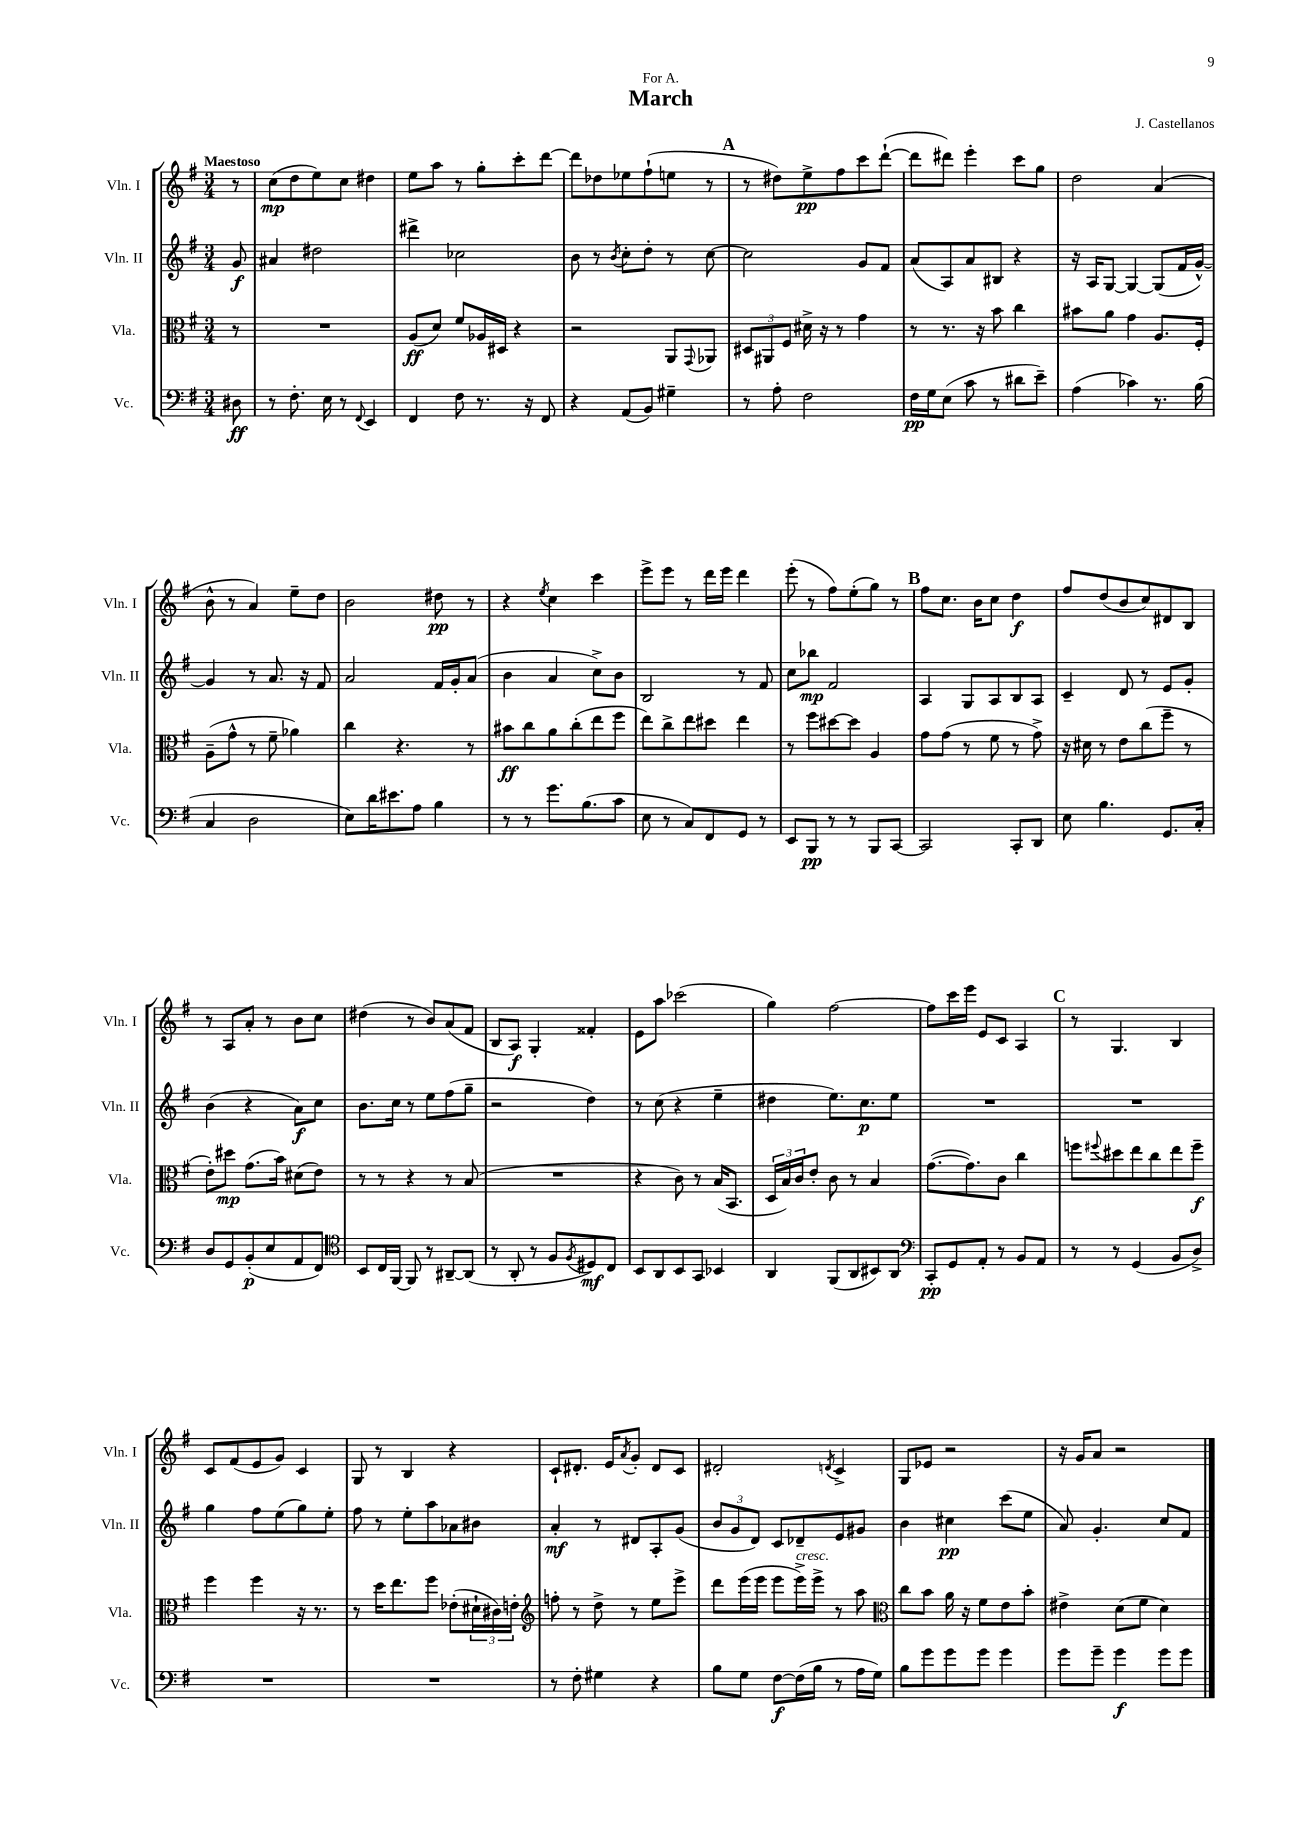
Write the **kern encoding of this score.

**kern	**dynam	**kern	**dynam	**kern	**dynam	**kern	**dynam
*part4	*part4	*part3	*part3	*part2	*part2	*part1	*part1
*staff4	*staff4	*staff3	*staff3	*staff2	*staff2	*staff1	*staff1
*I"Vc.	*	*I"Vla.	*	*I"Vln. II	*	*I"Vln. I	*
*I'Vc.	*	*I'Vla.	*	*I'Vln. II	*	*I'Vln. I	*
*clefF4	*	*clefC3	*	*clefG2	*	*clefG2	*
*k[f#]	*	*k[f#]	*	*k[f#]	*	*k[f#]	*
*M3/4	*	*M3/4	*	*M3/4	*	*M3/4	*
=	=	=	=	=	=	=	=
!	!	!	!	!	!	!LO:TX:a:B:t=Maestoso	!
8D#X\	ff	8r	.	8g/	f	8r	.
=1	=1	=1	=1	=1	=1	=1	=1
8r	.	2.r	.	4a#X/	.	(8cc\L	mp
8.F#'\	.	.	.	.	.	8dd\	.
.	.	.	.	2dd#X\	.	8ee\)	.
16E\	.	.	.	.	.	.	.
8r	.	.	.	.	.	8cc\J	.
8qqFF#/	.	.	.	.	.	.	.
4EE/	.	.	.	.	.	4dd#X\	.
=2	=2	=2	=2	=2	=2	=2	=2
4FF#/	.	(8A/L	ff	4ddd#X^\	.	8ee\L	.
.	.	8d/J)	.	.	.	8aa\J	.
8F#\	.	8f#/L	.	2cc-X\	.	8r	.
8.r	.	16A-X/L	.	.	.	8gg'\L	.
.	.	16D#X/JJ	.	.	.	.	.
.	.	4r	.	.	.	8ccc'\	.
16r	.	.	.	.	.	.	.
8FF#/	.	.	.	.	.	[8ddd\J	.
=3	=3	=3	=3	=3	=3	=3	=3
4r	.	2r	.	8b\	.	8ddd\L]	.
.	.	.	.	8r	.	8dd-X\	.
.	.	.	.	8qb/	.	.	.
(8AA/L	.	.	.	8cc'\L	.	8ee-X\	.
8BB/J)	.	.	.	8dd'\J	.	(8ff#`\	.
4G#X~\	.	8AA/L	.	8r	.	8een\J	.
.	.	8qqGG/	.	.	.	.	.
.	.	8AA-X/J	.	[8cc\	.	8r	.
!!LO:REH:place=s1:t=A
=4	=4	=4	=4	=4	=4	=4	=4
8r	.	12D#X/L	.	2cc\]	.	8r	.
.	.	12AA#X/	.	.	.	.	.
8A'\	.	.	.	.	.	8dd#X\L)	.
.	.	12F#/J	.	.	.	.	.
2F#\	.	16d#X^\	.	.	.	8ee^\	pp
.	.	16r	.	.	.	.	.
.	.	8r	.	.	.	8ff#\	.
.	.	4g\	.	8g/L	.	8ccc\	.
.	.	.	.	8f#/J	.	([8ddd`\J	.
=5	=5	=5	=5	=5	=5	=5	=5
16F#\LL	pp	8r	.	(8a/L	.	8ddd\L]	.
16G\J	.	.	.	.	.	.	.
(8E\J	.	8.r	.	8A/)	.	8ddd#X\J)	.
8c\	.	.	.	8a/	.	4eee'\	.
.	.	16r	.	.	.	.	.
8r	.	8b\	.	8B#X/J	.	.	.
8d#X\L	.	4cc\	.	4r	.	8ccc\L	.
8e~\J)	.	.	.	.	.	8gg\J	.
=6	=6	=6	=6	=6	=6	=6	=6
(4A\	.	8b#X\L	.	16r	.	2dd\	.
.	.	.	.	16A/KL	.	.	.
.	.	8a\J	.	[8G/J	.	.	.
4c-X\)	.	4g\	.	4G/_	.	.	.
8.r	.	8.A/L	.	(8G/L]	.	(4a/	.
.	.	.	.	16f#/L	.	.	.
(16B\	.	16F#'/Jk	.	[16g^^/JJ)	.	.	.
!!LO:LB:g=z
=7	=7	=7	=7	=7	=7	=7	=7
4C/	.	(8A~\L	.	4g/]	.	8b^^\	.
.	.	8g^^\J	.	.	.	8r	.
2D\	.	8r	.	8r	.	4a/)	.
.	.	8f#~\	.	8.a/	.	.	.
.	.	4a-X\)	.	.	.	8ee~\L	.
.	.	.	.	16r	.	.	.
.	.	.	.	8f#/	.	8dd\J	.
=8	=8	=8	=8	=8	=8	=8	=8
8E\L)	.	4cc\	.	2a/	.	2b\	.
16d\K	.	.	.	.	.	.	.
8.e#X\	.	.	.	.	.	.	.
.	.	4.r	.	.	.	.	.
8A\J	.	.	.	.	.	.	.
4B\	.	.	.	16f#/LL	.	8dd#X\	pp
.	.	.	.	16g'/J	.	.	.
.	.	8r	.	(8a/J	.	8r	.
=9	=9	=9	=9	=9	=9	=9	=9
8r	.	8b#X\L	ff	4b\	.	4r	.
8r	.	8cc\	.	.	.	.	.
.	.	.	.	.	.	8qee/	.
8.g\L	.	8a\	.	4a/	.	4cc\	.
.	.	(8cc'\	.	.	.	.	.
(8.B\	.	.	.	.	.	.	.
.	.	8ee\	.	8cc^\L)	.	4ccc\	.
8c\J	.	8ff#\J	.	8b\J	.	.	.
=10	=10	=10	=10	=10	=10	=10	=10
8E\	.	8ee\L)	.	2B/	.	8eee^\L	.
8r	.	8cc^\	.	.	.	8eee\J	.
8C/L)	.	8ee\	.	.	.	8r	.
8FF#/	.	8dd#X\J	.	.	.	16ddd\LL	.
.	.	.	.	.	.	16eee\JJ	.
8GG/J	.	4ee\	.	8r	.	4ddd\	.
8r	.	.	.	8f#/	.	.	.
=11	=11	=11	=11	=11	=11	=11	=11
8EE/L	.	8r	.	8cc\L	.	(8eee'\	.
8BBB/J	pp	8ff#\L	.	8bb-X\J	mp	8r	.
8r	.	[8dd#X\	.	2f#/	.	8ff#\L)	.
8r	.	8dd#\J]	.	.	.	(8ee'\	.
8BBB/L	.	4A/	.	.	.	8gg\J)	.
[8CC/J	.	.	.	.	.	8r	.
!!LO:REH:place=s1:t=B
=12	=12	=12	=12	=12	=12	=12	=12
2CC/]	.	8g\L	.	4A/	.	8ff#\L	.
.	.	(8g\J	.	.	.	8.cc\J	.
.	.	8r	.	8G/L	.	.	.
.	.	.	.	.	.	16b\KL	.
.	.	8f#\	.	8A/	.	8cc\J	.
8CC'/L	.	8r	.	8B/	.	4dd\	f
8DD/J	.	8g^\)	.	8A/J	.	.	.
=13	=13	=13	=13	=13	=13	=13	=13
8E\	.	16r	.	4c~/	.	8ff#/L	.
.	.	16d#X\	.	.	.	.	.
4.B\	.	8r	.	.	.	(8dd/	.
.	.	8e\L	.	8d/	.	8b/	.
.	.	(8cc\	.	8r	.	8cc/)	.
8.GG/L	.	8ff#~\J	.	8e/L	.	8d#X/	.
.	.	8r	.	8g'/J	.	8B/J	.
16C'/Jk	.	.	.	.	.	.	.
!!LO:LB:g=z
=14	=14	=14	=14	=14	=14	=14	=14
8D/L	.	8e'\L)	.	(4b\	.	8r	.
8GG/	.	8dd#X\J	mp	.	.	8A/L	.
(8BB'/	p	(8.g\L	.	4r	.	8a'/J	.
8E/	.	.	.	.	.	8r	.
.	.	16b\Jk)	.	.	.	.	.
8AA/	.	(8d#X\L	.	8a\L)	f	8b\L	.
8FF#/J)	.	8e\J)	.	8cc\J	.	8cc\J	.
=15	=15	=15	=15	=15	=15	=15	=15
*clefC4	*	*	*	*	*	*	*
8BB/L	.	8r	.	8.b\L	.	(4dd#X\	.
16C/L	.	8r	.	.	.	.	.
[16FF#/JJ	.	.	.	16cc\Jk	.	.	.
8FF#/]	.	4r	.	8r	.	8r	.
8r	.	.	.	8ee\L	.	8b/L)	.
[8AA#X~/L	.	8r	.	(8ff#\	.	(8a/	.
(8AA#/J]	.	(8B/	.	8gg~\J	.	8f#/J	.
=16	=16	=16	=16	=16	=16	=16	=16
8r	.	2.r	.	2r	.	8B/L	.
8AA'/	.	.	.	.	.	8A/J)	f
8r	.	.	.	.	.	4G'/	.
8F#/L	.	.	.	.	.	.	.
8qF#/	.	.	.	.	.	.	.
8D#X/)	mf	.	.	4dd\)	.	4f##X'/	.
8C/J	.	.	.	.	.	.	.
=17	=17	=17	=17	=17	=17	=17	=17
8BB/L	.	4r	.	8r	.	8e\L	.
8AA/	.	.	.	(8cc\	.	8aa\J	.
8BB/	.	8c\)	.	4r	.	(2ccc-X\	.
8GG/J	.	8r	.	.	.	.	.
4BB-X/	.	(16B/KL	.	4ee~\	.	.	.
.	.	8.BB/J	.	.	.	.	.
=18	=18	=18	=18	=18	=18	=18	=18
4AA/	.	24D/LL	.	4dd#X\	.	4gg\)	.
.	.	24B/)	.	.	.	.	.
.	.	24c/J	.	.	.	.	.
.	.	8e'/J	.	.	.	.	.
(8FF#/L	.	8c\	.	8.ee\L)	.	[2ff#\	.
8AA/	.	8r	.	.	.	.	.
.	.	.	.	8.cc\	p	.	.
8BB#X/)	.	4B/	.	.	.	.	.
8AA/J	.	.	.	8ee\J	.	.	.
=19	=19	=19	=19	=19	=19	=19	=19
*clefF4	*	*	*	*	*	*	*
8CC'/L	pp	([8.g\L	.	2.r	.	8ff#\L]	.
8GG/	.	.	.	.	.	16ccc\L	.
.	.	8.g\])	.	.	.	16eee\JJ	.
8AA'/J	.	.	.	.	.	8e/L	.
8r	.	8c\J	.	.	.	8c/J	.
8BB/L	.	4cc\	.	.	.	4A/	.
8AA/J	.	.	.	.	.	.	.
!!LO:REH:place=s1:t=C
=20	=20	=20	=20	=20	=20	=20	=20
8r	.	8ffn\L	.	2.r	.	8r	.
.	.	8qqff#X/	.	.	.	.	.
8r	.	8dd#X\	.	.	.	4.G/	.
(4GG/	.	8ee\	.	.	.	.	.
.	.	8cc\	.	.	.	.	.
8BB/L	.	8ee\	.	.	.	4B/	.
8D^/J)	.	8ff#~\J	f	.	.	.	.
!!LO:LB:g=z
=21	=21	=21	=21	=21	=21	=21	=21
2.r	.	4ff#\	.	4gg\	.	8c/L	.
.	.	.	.	.	.	(8f#/	.
.	.	4ff#\	.	8ff#\L	.	8e/	.
.	.	.	.	(8ee\	.	8g/J)	.
.	.	16r	.	8gg\)	.	4c/	.
.	.	8.r	.	.	.	.	.
.	.	.	.	8ee'\J	.	.	.
=22	=22	=22	=22	=22	=22	=22	=22
2.r	.	8r	.	8ff#\	.	8G/	.
.	.	16dd\KL	.	8r	.	8r	.
.	.	8.ee\	.	.	.	.	.
.	.	.	.	8ee'\L	.	4B/	.
.	.	8ff#\J	.	8aa\	.	.	.
.	.	(8e-X'\L	.	8a-X\	.	4r	.
.	.	24d#X`\L	.	8b#X\J	.	.	.
.	.	24c#X\)	.	.	.	.	.
.	.	24en'\JJ	.	.	.	.	.
=23	=23	=23	=23	=23	=23	=23	=23
*	*	*clefG2	*	*	*	*	*
8r	.	8ffn'\	.	4a'/	mf	8c`/L	.
8F#'\	.	8r	.	.	.	8.d#X'/J	.
4G#X\	.	8dd^\	.	8r	.	.	.
.	.	.	.	.	.	16e/KL	.
.	.	.	.	.	.	8qa/	.
.	.	8r	.	8d#X/L	.	8g'/J	.
4r	.	8ee\L	.	8A'/	.	8d#/L	.
.	.	8eee^\J	.	(8g/J	.	8c/J	.
=24	=24	=24	=24	=24	=24	=24	=24
8B\L	.	8ddd\L	.	12b/L	.	2d#X'/	.
.	.	.	.	12g/	.	.	.
8G\J	.	(16eee\L	.	.	.	.	.
.	.	.	.	12d/J)	.	.	.
.	.	16eee\JJ	.	.	.	.	.
[8F#\L	f	8eee\L	.	8c/L	.	.	.
!	!	!LO:TX:a:i:t=cresc.	!	!	!	!	!
(16F#\L]	.	16eee^\L)	.	8d-X~/	.	.	.
16B\JJ	.	16eee^\JJ	.	.	.	.	.
.	.	.	.	.	.	8qdn/	.
8r	.	8r	.	8e/	.	4c^/	.
16A\LL	.	8aa\	.	8g#X/J	.	.	.
16G\JJ)	.	.	.	.	.	.	.
=25	=25	=25	=25	=25	=25	=25	=25
*	*	*clefC3	*	*	*	*	*
8B\L	.	8cc\L	.	4b\	.	8G/L	.
8g\	.	8b\J	.	.	.	8e-X/J	.
8g\	.	16a\	.	4cc#X\	pp	2r	.
.	.	16r	.	.	.	.	.
8g\J	.	8f#\L	.	.	.	.	.
4g\	.	8e\	.	(8ccc\L	.	.	.
.	.	8b'\J	.	8ee\J	.	.	.
=26	=26	=26	=26	=26	=26	=26	=26
8g\L	.	4e#X^\	.	8a/)	.	16r	.
.	.	.	.	.	.	16g/KL	.
8g~\J	.	.	.	4.g'/	.	8a/J	.
4g\	f	(8d\L	.	.	.	2r	.
.	.	8f#\J	.	.	.	.	.
8g\L	.	4d\)	.	8cc/L	.	.	.
8g\J	.	.	.	8f#/J	.	.	.
==	==	==	==	==	==	==	==
*-	*-	*-	*-	*-	*-	*-	*-
